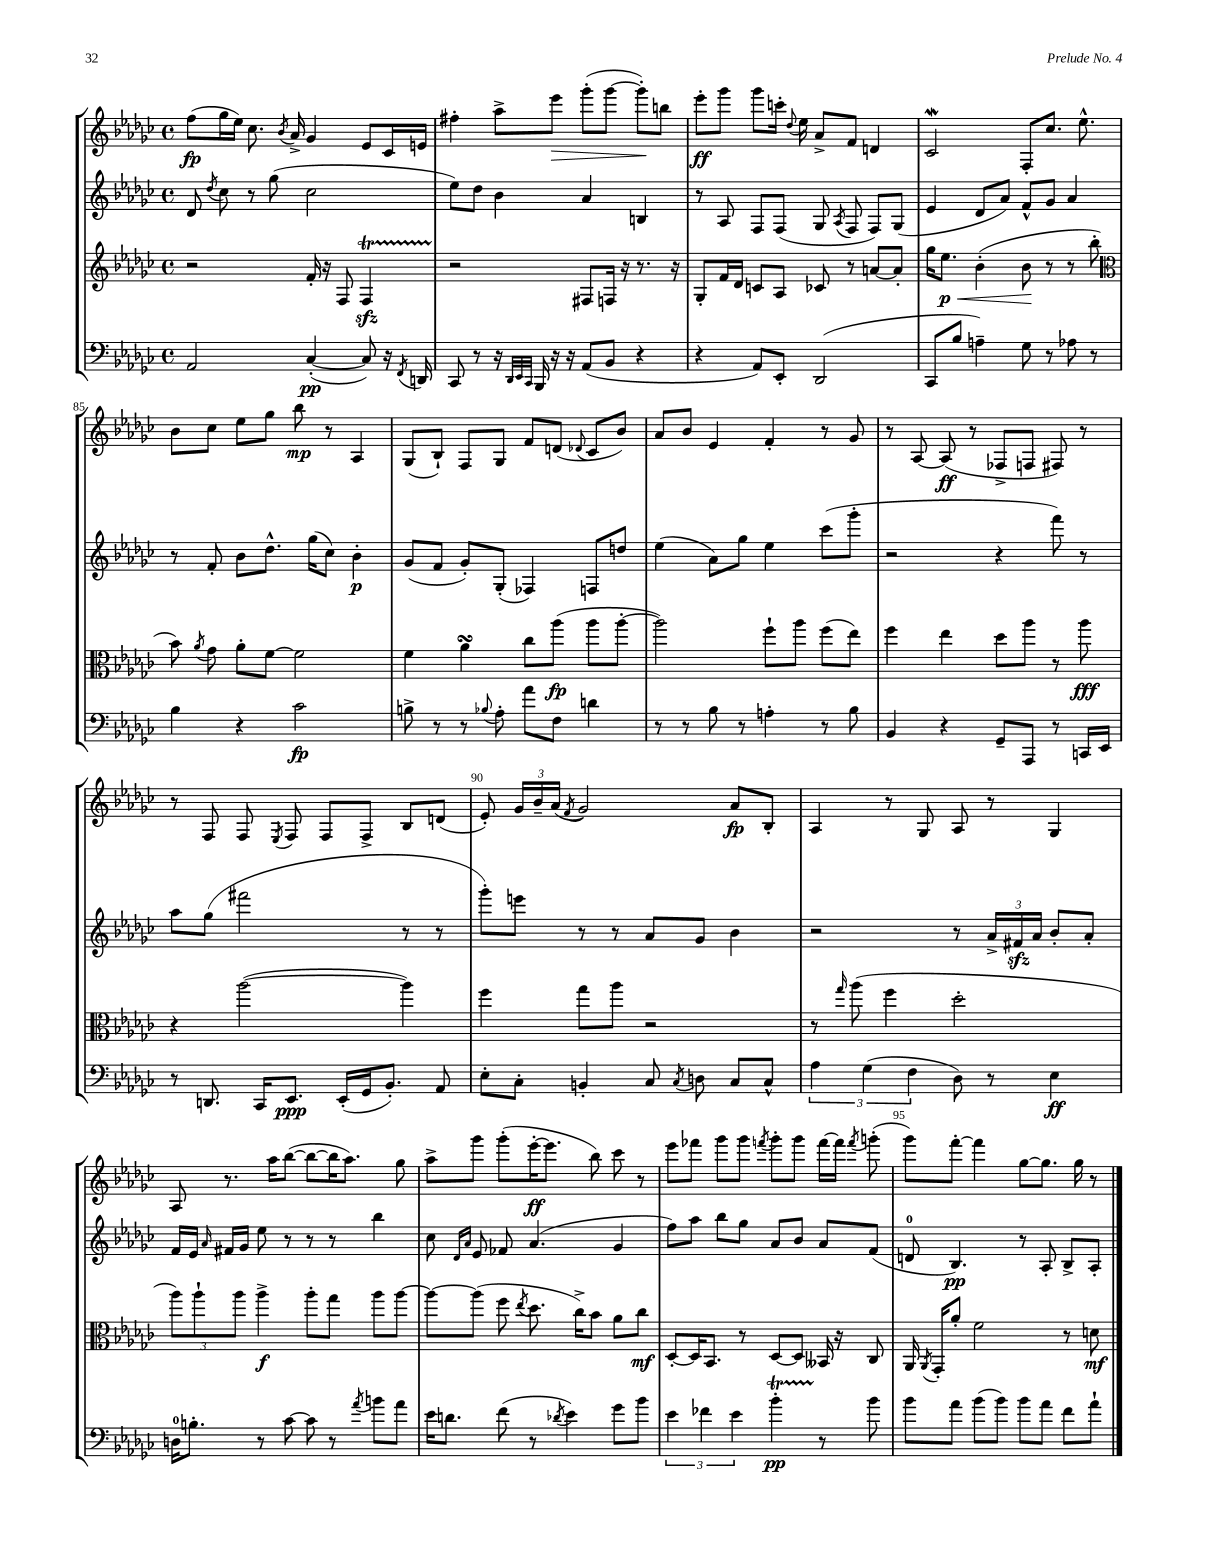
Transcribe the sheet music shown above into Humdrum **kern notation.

**kern	**kern	**kern	**kern
*staff4	*staff3	*staff2	*staff1
*clefF4	*clefG2	*clefG2	*clefG2
*k[b-e-a-d-g-c-]	*k[b-e-a-d-g-c-]	*k[b-e-a-d-g-c-]	*k[b-e-a-d-g-c-]
*M4/4	*M4/4	*M4/4	*M4/4
*met(c)	*met(c)	*met(c)	*met(c)
2AA-/	2r	8d-/	(8ff\L
.	.	8qdd-/	.
.	.	8cc-\	16gg-\L
.	.	.	16ee-\JJ)
.	.	8r	8.cc-\
.	.	(8gg-\	.
.	.	.	8qb-/
.	.	.	16a-^/
([4C-'/	16f'/	2cc-\	4g-/
.	16r	.	.
.	8F/	.	.
8C-/])	4F/	.	8e-/L
16r	.	.	16c-/L
8qFF/	.	.	.
16DD/	.	.	16e/JJ
=	=	=	=
8CC-/	2r	8ee-\L)	4ff#'\
8r	.	8dd-\J	.
16r	.	4b-\	8aa-^\L
32qqDD-/LLL	.	.	.
32qqEE-/	.	.	.
32qqCC-/JJJ	.	.	.
16BBB-/	.	.	.
16r	.	.	8eee-\J
16r	.	.	.
(8AA-/L	8F#/L	4a-/	(8ggg-'\L
8BB-/J	16F/Jk	.	[8ggg-\J
.	16r	.	.
4r	8.r	4B/	8ggg-'\]L)
.	.	.	8bb\J
.	16r	.	.
=	=	=	=
4r	8G-'/L	8r	8eee-'\L
.	16f/L	8A-/	8ggg-\J
.	16d-/JJ	.	.
8AA-/L)	8c/L	8F/L	8ggg-\L
8EE-'/J	8A-/J	(8F/J	16ccc'\Jk
.	.	.	8qqdd-/
.	.	.	16ee-\
(2DD-/	8c-/	8G-/	8a-^/L
.	.	8qA-/	.
.	8r	8F/	8f/J
.	[8a/L	8F/L)	4d/
.	8a'/]J	(8G-/J	.
=	=	=	=
8CC-/L	16gg-\LK	4e-/	2c-/
.	8.ee-\J	.	.
8B-/J	.	.	.
4A~\)	(4b-'\	8d-/L	.
.	.	8a-/J)	.
8G-\	8b-\	8f^^/L	8F'/L
8r	8r	8g-/J	8.cc-/J
8A-\	8r	4a-/	.
.	.	.	8.ee-^^\
8r	8bb-'\	.	.
=	=	=	=
*	*clefC3	*	*
4B-\	8b-\)	8r	8b-\L
.	8qa-/	.	.
.	8g-\	8f'/	8cc-\J
4r	8a-'\L	8b-\L	8ee-\L
.	[8f\J	8.dd-^^\J	8gg-\J
2c-\	2f\]	.	8bb-\
.	.	(16gg-\LK	.
.	.	8cc-\J)	8r
.	.	4b-'\	4A-/
=	=	=	=
8B^\	4f\	(8g-/L	(8G-/L
8r	.	8f/J	8B-`/J)
8r	4a-\	8g-'/L)	8F/L
8qqB-/	.	.	.
8A-'\	.	(8G-'/J	8G-/J
8a-\L	8cc-\L	4F-/)	8f/L
8F\J	(8aa-\J	.	(8d/J
.	.	.	8qqd-/
4d\	8aa-\L	8F/L	8c-/L
.	[8aa-'\J	8dd/J	8b-/J)
=	=	=	=
8r	2aa-\])	(4ee-\	8a-/L
8r	.	.	8b-/J
8B-\	.	8a-\L)	4e-/
8r	.	8gg-\J	.
4A'\	8ff`\L	4ee-\	4f'/
.	8aa-\J	.	.
8r	(8ff\L	(8ccc-\L	8r
8B-\	8ee-\J)	8ggg-'\J	8g-/
=	=	=	=
4BB-/	4ff\	2r	8r
.	.	.	[8A-/
4r	4ee-\	.	(8A-/]
.	.	.	8r
8GG-~/L	8dd-\L	4r	8F-^/L
8AAA-/J	8aa-\J	.	8F/J
8r	8r	8fff\)	8F#/)
16CC/LL	8aa-\	8r	8r
16EE-/JJ	.	.	.
=	=	=	=
8r	4r	8aa-\L	8r
8.DD/	.	(8gg-\J	8F/
.	([2aa-\	2fff#\	8F/
16CC-/LK	.	.	.
.	.	.	8qE-/
8.EE-/J	.	.	8F/
.	.	.	8F/L
(16EE-'/LL	.	.	.
16GG-/J	.	.	8F^/J
8.BB-'/J)	.	.	.
.	4aa-\])	8r	8B-/L
8AA-/	.	8r	(8d/J
=	=	=	=
8E-'\L	4ff\	8ggg-'\L)	8e-'/)
8C-'\J	.	8eee\J	24g-/LL
.	.	.	24b-~/
.	.	.	(24a-/JJ
.	.	.	8qf/
4BB'/	8gg-\L	8r	2g-/)
.	8aa-\J	8r	.
8C-/	2r	8a-/L	.
8qC-/	.	.	.
8D\	.	8g-/J	.
8C-/L	.	4b-\	8a-/L
8C-^^/J	.	.	8B-'/J
=	=	=	=
6A-\	8r	2r	4A-/
.	16qqgg-/	.	.
.	(8aa-\	.	.
(6G-\	.	.	.
.	4ff\	.	8r
6F\	.	.	.
.	.	.	8G-/
8D-\)	2dd-'\	8r	8A-/
8r	.	24a-^/LL	8r
.	.	24f#/	.
.	.	24a-/JJ	.
4E-\	.	8b-'/L	4G-/
.	.	8a-'/J	.
=	=	=	=
16D\LK	12aa-\L)	16f/LL	8A-/
8.B'\J	.	16e-/JJ	.
.	12aa-`\	.	.
.	.	16qqa-/	.
.	.	16f#/LL	8.r
.	12aa-\J	.	.
.	.	16g-/JJ	.
8r	4aa-^\	8ee-\	.
.	.	.	16aa-\LK
[8c-\	.	8r	([8bb-\J
8c-\]	8aa-'\L	8r	8bb-\_L
8r	8gg-\J	8r	16bb-\]K
.	.	.	8.aa-\J)
8qa-/	.	.	.
8b\L	8aa-\L	4bb-\	.
8a-\J	[8aa-\J	.	8gg-\
=	=	=	=
16e-\LK	8aa-\_L	8cc-\	8aa-^\L
8.d\J	.	.	.
.	.	16qqd-/LL	.
.	.	16qqa-/JJ	.
.	(8aa-\]J	8e-/	8ggg-\J
(8f\	8ff\	8f-/	(8ggg-'\L
.	8qee-/	.	.
8r	8.dd-\	(4.a-/	[16eee-'\K
.	.	.	8.eee-\]J
8qd-/	.	.	.
4e-\)	.	.	.
.	16cc-^\LK)	.	.
.	8b-\J	.	8bb-\)
8g-\L	8a-\L	4g-/	8ccc-\
8b-\J	8cc-\J	.	8r
=	=	=	=
6e-\	[8D-'/L	8ff\L)	8eee-\L
.	16D-/]K	8aa-\J	8fff-\J
6f-\	.	.	.
.	8.BB-/J	.	.
.	.	8bb-\L	8ggg-\L
6e-\	.	.	.
.	8r	8gg-\J	8ggg-\J
.	.	.	8qfff/
4b-'\	[8D-/L	8a-/L	8ggg-'\L
.	8D-/]J	8b-/J	8ggg-\J
8r	16BB--/	8a-/L	[16fff\LL
.	16r	.	16fff\]JJ
.	.	.	8qfff/
8b-\	8C-/	(8f/J	(8ggg'\
=	=	=	=
8b-\L	16AA-/	8d/	8ggg-\L)
.	8qAA-/	.	.
.	16GG-'/LK	.	.
8a-\J	8a-'/J	4.B-/)	[8fff'\J
(8b-\L	2f\	.	4fff\]
8b-\J)	.	.	.
8b-\L	.	8r	[8gg-\L
8a-\J	.	8A-'/	8.gg-\]J
8f\L	8r	8B-^/L	.
.	.	.	16gg-\
8a-`\J	8d\	8A-'/J	8r
==	==	==	==
*-	*-	*-	*-
